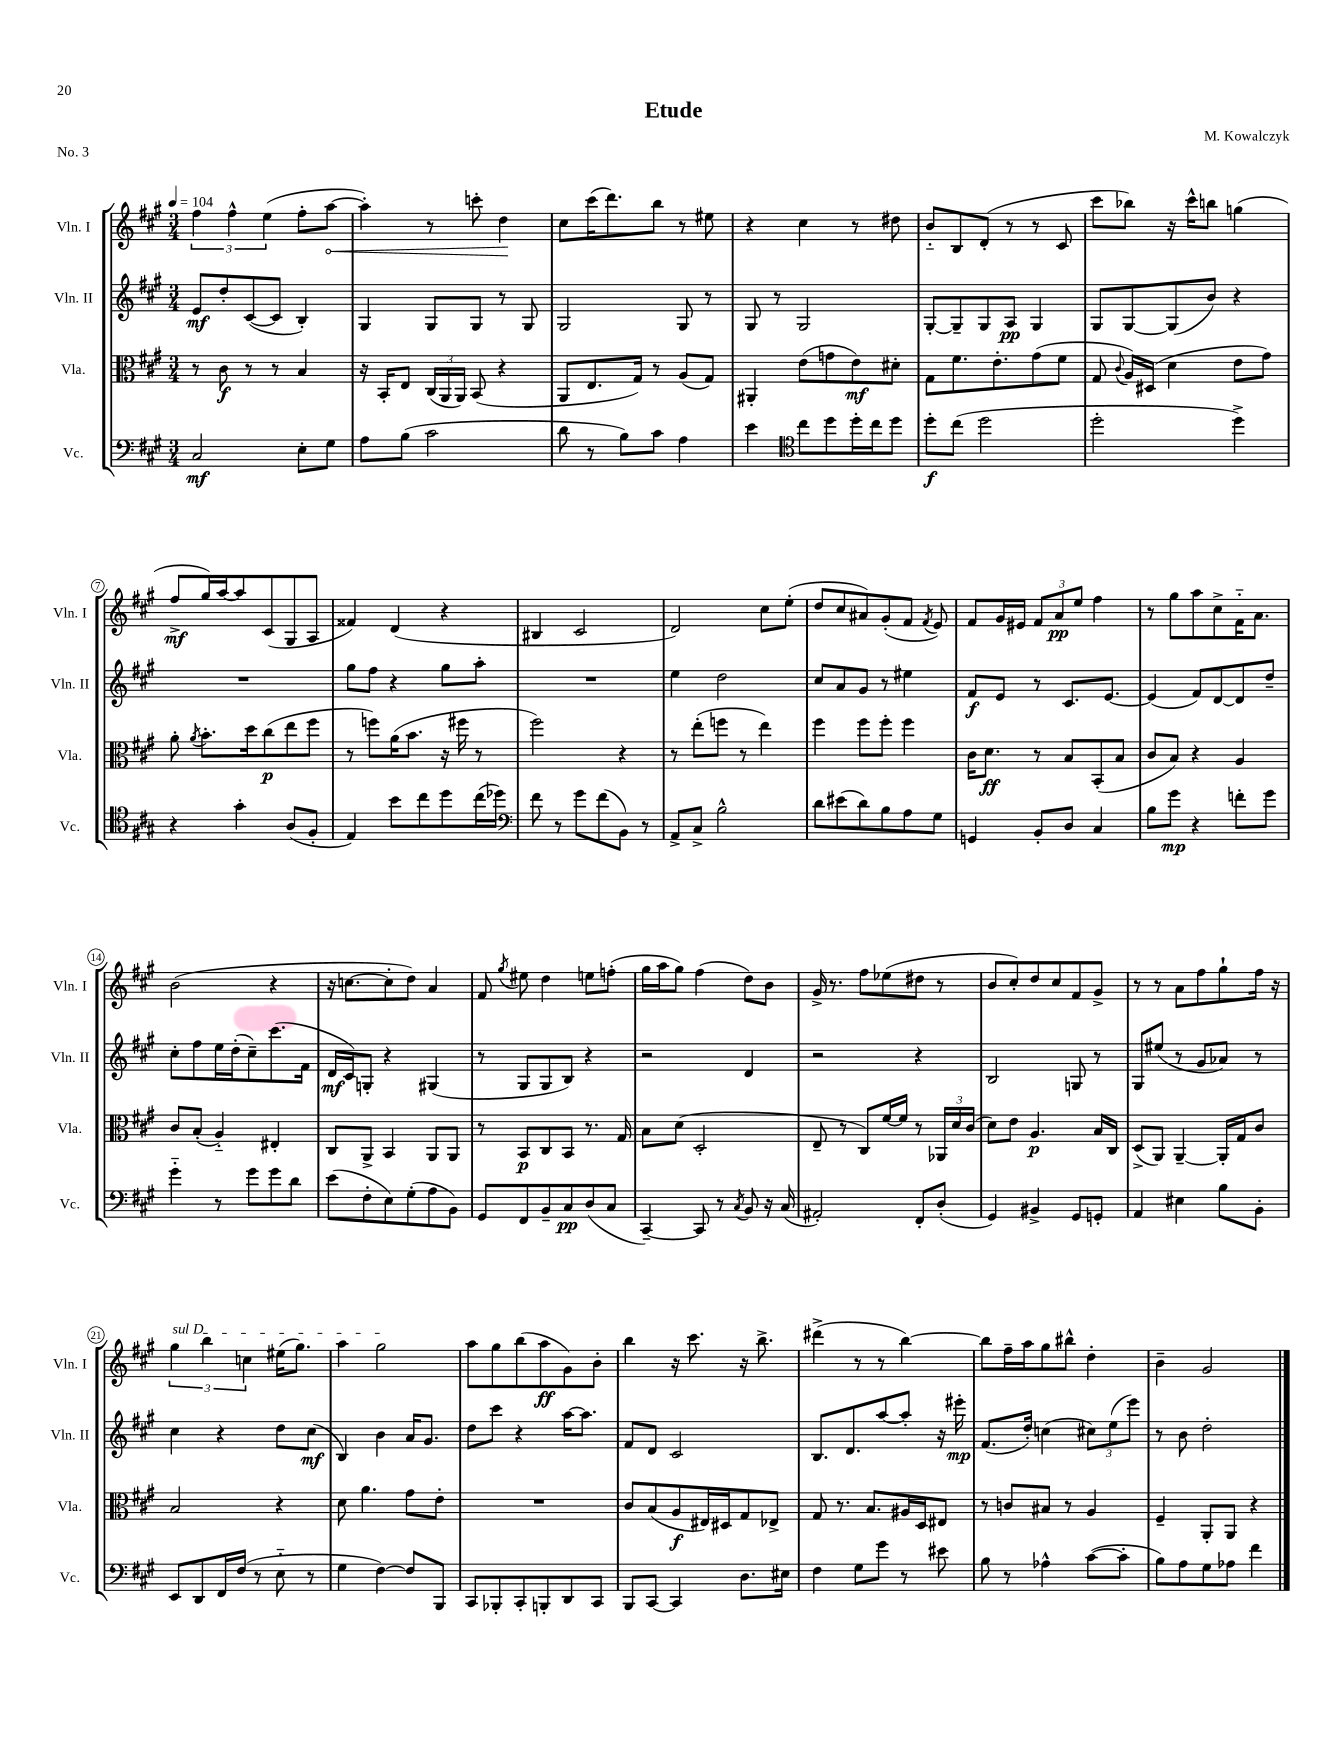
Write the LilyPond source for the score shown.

\header { title = "Etude" composer = "M. Kowalczyk" piece = "No. 3" }
<<
\new StaffGroup <<
\new Staff = "s0" \with { instrumentName = "Vln. I" shortInstrumentName = "Vln. I" } {
    \clef treble \key a \major \numericTimeSignature \time 3/4 \tempo 4 = 104
    \autoBeamOff \tuplet 3/2 { fis''4 fis''4-^ e''4( } fis''8[-. \once \override Hairpin.circled-tip = ##t a''8]~\< |
    a''4-.) r8 c'''8-. d''4\! |
    cis''8[ cis'''16( d'''8.) b''8] r8 eis''8 |
    r4 cis''4 r8 dis''8 |
    b'8[-_ b8 d'8]-.( r8 r8 cis'8 |
    cis'''8[ bes''8]) r16 cis'''16[-^ b''8] g''4( |
    fis''8[->\mf gis''16) a''16~ a''8 cis'8( gis8 a8] |
    fisis'4) d'4( r4 |
    bis4 cis'2 |
    d'2) cis''8[ e''8]-.( |
    d''8[ cis''8 ais'8) gis'8-.( fis'8] \acciaccatura { fis'8 } e'8) |
    fis'8[ gis'16 eis'16] \tuplet 3/2 { fis'8[ a'8\pp e''8] } fis''4 |
    r8 gis''8[ a''8 cis''8-> fis'16-_ a'8.] |
    b'2( r4 |
    r16 c''8.[~ c''8-. d''8]) a'4 |
    fis'8 \acciaccatura { gis''8 } eis''8 d''4 e''8[ f''8]-.( |
    gis''16[ a''16 gis''8]) fis''4( d''8[) b'8] |
    gis'16-> r8. fis''8[ ees''8( dis''8] r8 |
    b'8[ cis''8-.) d''8 cis''8 fis'8 gis'8]-> |
    r8 r8 a'8[ fis''8 gis''8-! fis''16] r16 |
    \tuplet 3/2 { \once \override TextSpanner.bound-details.left.text = \markup { \italic "sul D" } gis''4\startTextSpan b''4 c''4 } eis''16[( gis''8.]) |
    a''4 gis''2\stopTextSpan |
    a''8[ gis''8 b''8( a''8\ff gis'8) b'8]-. |
    b''4 r16 cis'''8. r16 b''8.-> |
    dis'''4->( r8 r8 b''4~) |
    b''8[ fis''16-- a''16 gis''8 bis''8]-^ d''4-. |
    b'4-- gis'2 \bar "|." |
}
\new Staff = "s1" \with { instrumentName = "Vln. II" shortInstrumentName = "Vln. II" } {
    \clef treble \key a \major \numericTimeSignature \time 3/4
    \autoBeamOff e'8[\mf d''8-. cis'8~( cis'8] b4-.) |
    gis4 gis8[ gis8] r8 gis8 |
    gis2 gis8 r8 |
    gis8 r8 gis2 |
    gis8[~-. gis8-- gis8 a8]\pp gis4 |
    gis8[ gis8~ gis8( b'8]) r4 |
    R2. |
    gis''8[ fis''8] r4 gis''8[ a''8]-. |
    R2. |
    e''4 d''2 |
    cis''8[ a'8 gis'8] r8 eis''4 |
    fis'8[\f e'8] r8 cis'8.[ e'8.]~ |
    e'4( fis'8[) d'8~ d'8 d''8]-- |
    cis''8[-. fis''8 e''16 d''16-.( cis''8--) cis'''8.( fis'16] |
    d'16[\mf cis'16) g8]-. r4 gis4( |
    r8 gis8[ gis8 b8]) r4 |
    r2 d'4 |
    r2 r4 |
    b2 g8 r8 |
    gis8[ eis''8]( r8 gis'8[ aes'8]) r8 |
    cis''4 r4 d''8[ cis''8]\mf( |
    b4) b'4 a'16[ gis'8.] |
    d''8[ cis'''8] r4 a''16[~ a''8.] |
    fis'8[ d'8] cis'2 |
    b8.[ d'8. a''8~ a''8]-. r16 eis'''16-.\mp |
    fis'8.[( d''16]-.) c''4( \tuplet 3/2 { cis''8[) e''8( e'''8]) } |
    r8 b'8 d''2-. \bar "|." |
}
\new Staff = "s2" \with { instrumentName = "Vla." shortInstrumentName = "Vla." } {
    \clef alto \key a \major \numericTimeSignature \time 3/4
    \autoBeamOff r8 cis'8\f r8 r8 b4 |
    r16 b,16[-. e8] \tuplet 3/2 { cis16[( a,16 a,16]) } b,8( r4 |
    a,8[ e8. gis16]) r8 a8[( gis8]) |
    ais,4-. e'8[( g'8 e'8\mf) dis'8]-. |
    gis8[ fis'8. e'8.-. gis'8( fis'8] |
    gis8 \appoggiatura { cis'8 } a16[) dis16]( d'4 e'8[ gis'8]) |
    a'8-. \acciaccatura { a'8 } b'8.[-. d''16 cis''8\p( e''8 fis''8] |
    r8 f''8[) a'16( b'8.] r16 fis''16 r8 |
    fis''2) r4 |
    r8 e''8[-.( f''8] r8 e''4) |
    fis''4 fis''8[ fis''8]-. fis''4 |
    cis'16[ d'8.]\ff r8 b8[ b,8-.( b8] |
    cis'8[ b8]) r4 a4 |
    cis'8[ b8]-.( a4-_) eis4-. |
    cis8[ a,8]-> b,4 a,8[ a,8] |
    r8 b,8[\p cis8 b,8] r8. gis16 |
    b8[ d'8]( d2-. |
    e8-- r8 cis8[) fis'16~ fis'16] r8 \tuplet 3/2 { aes,16[ d'16 cis'16]( } |
    d'8[) e'8] a4.\p b16[ cis16] |
    d8[->( a,8]) a,4~-- a,16[-. gis16 cis'8] |
    b2 r4 |
    d'8 a'4. gis'8[ e'8]-. |
    R2. |
    cis'8[ b8( a8\f eis16) dis16 gis8 ees8]-> |
    gis8 r8. b8.[ ais16 d16 eis8] |
    r8 c'8[ bis8] r8 a4 |
    fis4-- a,8[-. a,8] r4 \bar "|." |
}
\new Staff = "s3" \with { instrumentName = "Vc." shortInstrumentName = "Vc." } {
    \clef bass \key a \major \numericTimeSignature \time 3/4
    \autoBeamOff cis2\mf e8[-. gis8] |
    a8[ b8]( cis'2 |
    d'8 r8 b8[) cis'8] a4 |
    e'4 \clef tenor cis''8[ d''8 d''16-. cis''16 d''8] |
    d''8[-.\f cis''8]( d''2 |
    d''2-. d''4->) |
    r4 gis'4-. a8[( fis8]-. |
    e4) b'8[ cis''8 d''8 cis''16( des''16]) |
    \clef bass fis'8 r8 gis'8[ fis'8( b,8]) r8 |
    a,8[-> cis8]-> b2-^ |
    d'8[ eis'8( d'8) b8 a8 gis8] |
    g,4 b,8[-. d8] cis4 |
    b8[ gis'8]\mp r4 f'8[-. gis'8] |
    gis'4-_ r8 gis'8[ gis'8 d'8] |
    e'8[( fis8-. e8) gis8-.( a8 b,8]) |
    gis,8[ fis,8 b,8-- cis8\pp d8( cis8] |
    cis,4~--) cis,8 r8 \acciaccatura { cis8 } b,8 r16 cis16( |
    ais,2-.) fis,8[-. d8]-.( |
    gis,4) bis,4-> gis,8[ g,8]-. |
    a,4 eis4 b8[ b,8]-. |
    e,8[ d,8 fis,16 fis16]( r8 e8-_ r8 |
    gis4 fis4~) fis8[ b,,8] |
    cis,8[ bes,,8-. cis,8-. b,,8-. d,8 cis,8] |
    b,,8[ cis,8]~ cis,4 d8.[ eis16] |
    fis4 gis8[ gis'8] r8 eis'8 |
    b8 r8 aes4-^ cis'8[~( cis'8]-. |
    b8[) a8 gis8 aes8] fis'4 \bar "|." |
}
>>
>>
\layout { \context { \Score \override BarNumber.stencil = #(make-stencil-circler 0.1 0.3 ly:text-interface::print) } }
